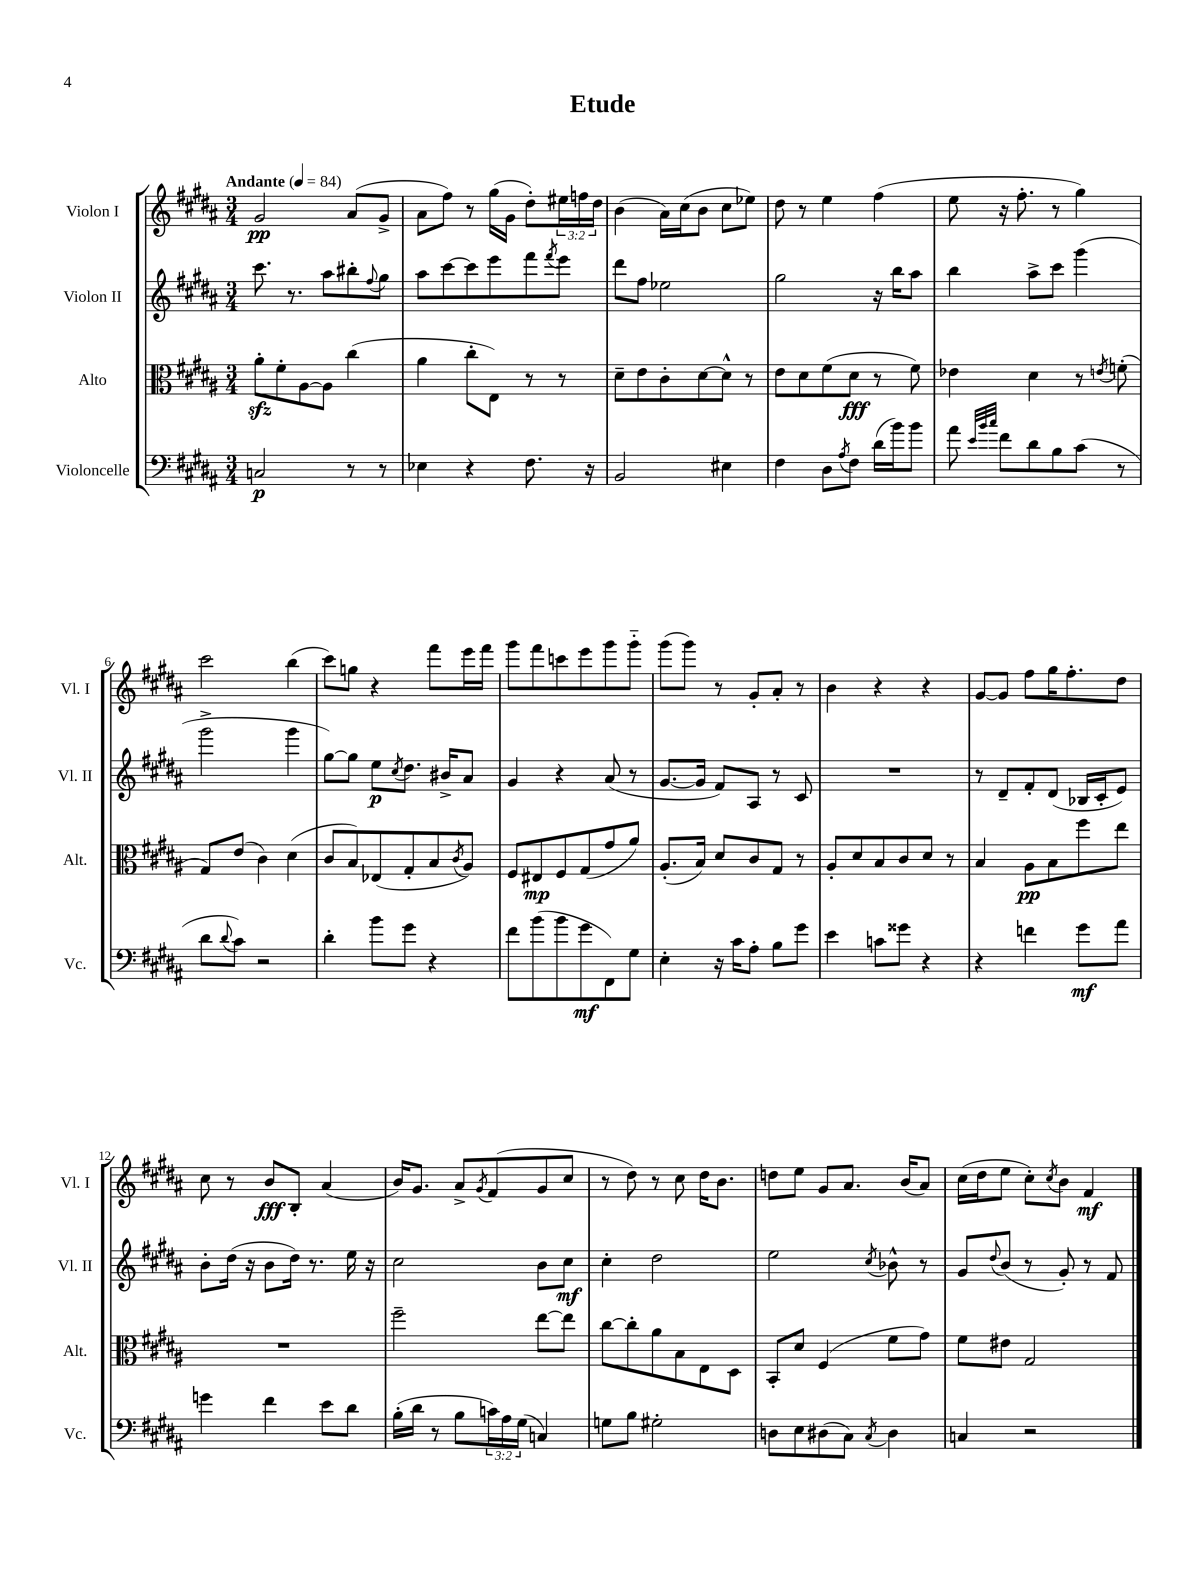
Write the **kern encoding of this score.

**kern	**dynam	**kern	**dynam	**kern	**dynam	**kern	**dynam
*part4	*part4	*part3	*part3	*part2	*part2	*part1	*part1
*staff4	*staff4	*staff3	*staff3	*staff2	*staff2	*staff1	*staff1
*I"Violoncelle	*	*I"Alto	*	*I"Violon II	*	*I"Violon I	*
*I'Vc.	*	*I'Alt.	*	*I'Vl. II	*	*I'Vl. I	*
*clefF4	*	*clefC3	*	*clefG2	*	*clefG2	*
*k[f#c#g#d#a#]	*	*k[f#c#g#d#a#]	*	*k[f#c#g#d#a#]	*	*k[f#c#g#d#a#]	*
*M3/4	*	*M3/4	*	*M3/4	*	*M3/4	*
*MM84	*	*MM84	*	*MM84	*	*MM84	*
=1	=1	=1	=1	=1	=1	=1	=1
!	!	!	!	!	!	!LO:TX:a:B:t=Andante	!
2Cn/	p	8a#zz'\L	.	8.ccc#\	.	2g#/	pp
.	.	8f#'\	.	.	.	.	.
.	.	.	.	8.r	.	.	.
.	.	[8A#\	.	.	.	.	.
.	.	8A#\J]	.	8aa#\L	.	.	.
8r	.	(4cc#\	.	8bb#X'\	.	(8a#/L	.
.	.	.	.	8qqff#/	.	.	.
8r	.	.	.	8gg#\J	.	8g#^/J	.
=2	=2	=2	=2	=2	=2	=2	=2
4E-X\	.	4a#\	.	8aa#\L	.	8a#\L	.
.	.	.	.	[8ccc#\	.	8ff#\J)	.
4r	.	8cc#'\L	.	8ccc#\]	.	8r	.
.	.	8E\J)	.	8eee\	.	(16gg#\LL	.
.	.	.	.	.	.	16g#\JJ	.
8.F#\	.	8r	.	8fff#\	.	8dd#'\L)	.
.	.	.	.	8qfff#/	.	.	.
.	.	8r	.	8eee\J	.	24ee#X\L	.
.	.	.	.	.	.	24ffn\	.
16r	.	.	.	.	.	.	.
.	.	.	.	.	.	24dd#\JJ	.
=3	=3	=3	=3	=3	=3	=3	=3
2BB/	.	8d#~\L	.	8ddd#\L	.	(4b\	.
.	.	8e\	.	8ff#\J	.	.	.
.	.	8c#'\	.	2ee-X\	.	16a#\LL)	.
.	.	.	.	.	.	(16cc#\J	.
.	.	[8d#\	.	.	.	8b\J	.
4E#X\	.	8d#^^\J]	.	.	.	8cc#\L	.
.	.	8r	.	.	.	8ee-X\J)	.
=4	=4	=4	=4	=4	=4	=4	=4
4F#\	.	8e\L	.	2gg#\	.	8dd#\	.
.	.	8d#\	.	.	.	8r	.
8D#\L	.	(8f#\	.	.	.	4ee\	.
8qA#/	.	.	.	.	.	.	.
8F#\J	.	8d#\J	fff	.	.	.	.
(16d#\LL	.	8r	.	16r	.	(4ff#\	.
16b\J)	.	.	.	16bb\KL	.	.	.
8b\J	.	8f#\)	.	8aa#\J	.	.	.
=5	=5	=5	=5	=5	=5	=5	=5
8a#\	.	4e-X\	.	4bb\	.	8ee\	.
32qqe/LLL	.	.	.	.	.	.	.
32qqb/	.	.	.	.	.	.	.
32qqcc#/JJJ	.	.	.	.	.	.	.
8f#\L	.	.	.	.	.	16r	.
.	.	.	.	.	.	8.ff#'\	.
8d#\	.	4d#\	.	8aa#^\L	.	.	.
8B\	.	.	.	8ccc#\J	.	8r	.
(8c#\J	.	8r	.	(4ggg#\	.	4gg#\)	.
.	.	8qen/	.	.	.	.	.
8r	.	(8fn'\	.	.	.	.	.
!!LO:LB:g=z
=6	=6	=6	=6	=6	=6	=6	=6
8d#\L	.	8G#/L)	.	2ggg#^\	.	2ccc#\	.
8qqd#/	.	.	.	.	.	.	.
8c#\J)	.	(8e/J	.	.	.	.	.
2r	.	4c#\)	.	.	.	.	.
.	.	(4d#\	.	4ggg#\	.	(4bb\	.
=7	=7	=7	=7	=7	=7	=7	=7
4d#'\	.	8c#/L	.	[8gg#\L)	.	8ccc#\L)	.
.	.	8B/)	.	8gg#\J]	.	8ggn\J	.
8b\L	.	(8E-X/	.	8ee\L	p	4r	.
.	.	.	.	8qcc#/	.	.	.
8g#\J	.	8G#'/	.	8.dd#\J	.	.	.
4r	.	8B/	.	.	.	8fff#\L	.
.	.	.	.	16b#X^/KL	.	.	.
.	.	8qc#/	.	.	.	.	.
.	.	8A#/J)	.	8a#/J	.	16eee\L	.
.	.	.	.	.	.	16fff#\JJ	.
=8	=8	=8	=8	=8	=8	=8	=8
8f#\L	.	8F#/L	.	4g#/	.	8ggg#\L	.
(8b\	.	8E#X/	mp	.	.	8fff#\	.
8b\	.	8F#/	.	4r	.	8cccn\	.
8g#\	mf	(8G#/	.	.	.	8eee\	.
8FF#\)	.	8g#/	.	(8a#/	.	8ggg#\	.
8G#\J	.	8a#/J)	.	8r	.	8ggg#\J	.
=9	=9	=9	=9	=9	=9	=9	=9
4E'\	.	(8.A#'/L	.	[8.g#/L	.	(8ggg#\L	.
.	.	.	.	.	.	8ggg#\J)	.
.	.	16B/Jk)	.	16g#/Jk]	.	.	.
16r	.	8d#/L	.	8f#/L)	.	8r	.
16c#\KL	.	.	.	.	.	.	.
8A#'\J	.	8c#/	.	8A#/J	.	8g#'/L	.
8B\L	.	8G#/J	.	8r	.	8a#'/J	.
8g#\J	.	8r	.	8c#/	.	8r	.
=10	=10	=10	=10	=10	=10	=10	=10
4e\	.	8A#'/L	.	2.r	.	4b\	.
.	.	8d#/	.	.	.	.	.
8cn\L	.	8B/	.	.	.	4r	.
8g##X\J	.	8c#/	.	.	.	.	.
4r	.	8d#/J	.	.	.	4r	.
.	.	8r	.	.	.	.	.
=11	=11	=11	=11	=11	=11	=11	=11
4r	.	4B/	.	8r	.	[8g#/L	.
.	.	.	.	8d#~/L	.	8g#/J]	.
4fn\	.	8A#\L	pp	8f#'/	.	8ff#\L	.
.	.	8B\	.	(8d#/J	.	16gg#\K	.
.	.	.	.	.	.	8.ff#'\	.
8g#\L	mf	8ff#\	.	16B-X/LL	.	.	.
.	.	.	.	16c#'/J	.	.	.
8a#\J	.	8ee\J	.	8e/J)	.	8dd#\J	.
!!LO:LB:g=z
=12	=12	=12	=12	=12	=12	=12	=12
4gn\	.	2.r	.	8b'\L	.	8cc#\	.
.	.	.	.	(16dd#\Jk	.	8r	.
.	.	.	.	16r	.	.	.
4f#\	.	.	.	8b\L	.	8b/L	fff
.	.	.	.	16dd#\Jk)	.	8B'/J	.
.	.	.	.	8.r	.	.	.
8e\L	.	.	.	.	.	(4a#/	.
8d#\J	.	.	.	16ee\	.	.	.
.	.	.	.	16r	.	.	.
=13	=13	=13	=13	=13	=13	=13	=13
(16B'\LL	.	2ff#~\	.	2cc#\	.	16b/KL)	.
16d#\JJ	.	.	.	.	.	8.g#/J	.
8r	.	.	.	.	.	.	.
8B\L	.	.	.	.	.	8a#^/L	.
.	.	.	.	.	.	8qg#/	.
24cn\L)	.	.	.	.	.	(8f#/	.
24A#\	.	.	.	.	.	.	.
(24G#\JJ	.	.	.	.	.	.	.
4Cn/)	.	[8ee\L	.	8b\L	.	8g#/	.
.	.	8ee\J]	.	8cc#\J	mf	8cc#/J	.
=14	=14	=14	=14	=14	=14	=14	=14
8Gn\L	.	[8cc#\L	.	4cc#'\	.	8r	.
8B\J	.	8cc#'\]	.	.	.	8dd#\)	.
2G#X'\	.	8a#\	.	2dd#\	.	8r	.
.	.	8B\	.	.	.	8cc#\	.
.	.	8E\	.	.	.	16dd#\KL	.
.	.	.	.	.	.	8.b\J	.
.	.	8D#\J	.	.	.	.	.
=15	=15	=15	=15	=15	=15	=15	=15
8Dn\L	.	8BB'/L	.	2ee\	.	8ddn\L	.
8E\	.	8d#/J	.	.	.	8ee\J	.
(8D#X\	.	(4F#/	.	.	.	8g#/L	.
8C#\J)	.	.	.	.	.	8.a#/J	.
8qC#/	.	.	.	8qcc#/	.	.	.
4D#\	.	8f#\L	.	8b-X^^\	.	.	.
.	.	.	.	.	.	(16b/KL	.
.	.	8g#\J)	.	8r	.	8a#/J)	.
=16	=16	=16	=16	=16	=16	=16	=16
4Cn/	.	8f#\L	.	8g#/L	.	(16cc#\LL	.
.	.	.	.	.	.	16dd#\J	.
.	.	.	.	8qqdd#/	.	.	.
.	.	8e#X\J	.	(8b/J	.	8ee\J	.
2r	.	2G#/	.	8r	.	8cc#'\L)	.
.	.	.	.	.	.	8qcc#/	.
.	.	.	.	8g#'/)	.	8b\J	.
.	.	.	.	8r	.	4f#/	mf
.	.	.	.	8f#/	.	.	.
==	==	==	==	==	==	==	==
*-	*-	*-	*-	*-	*-	*-	*-
